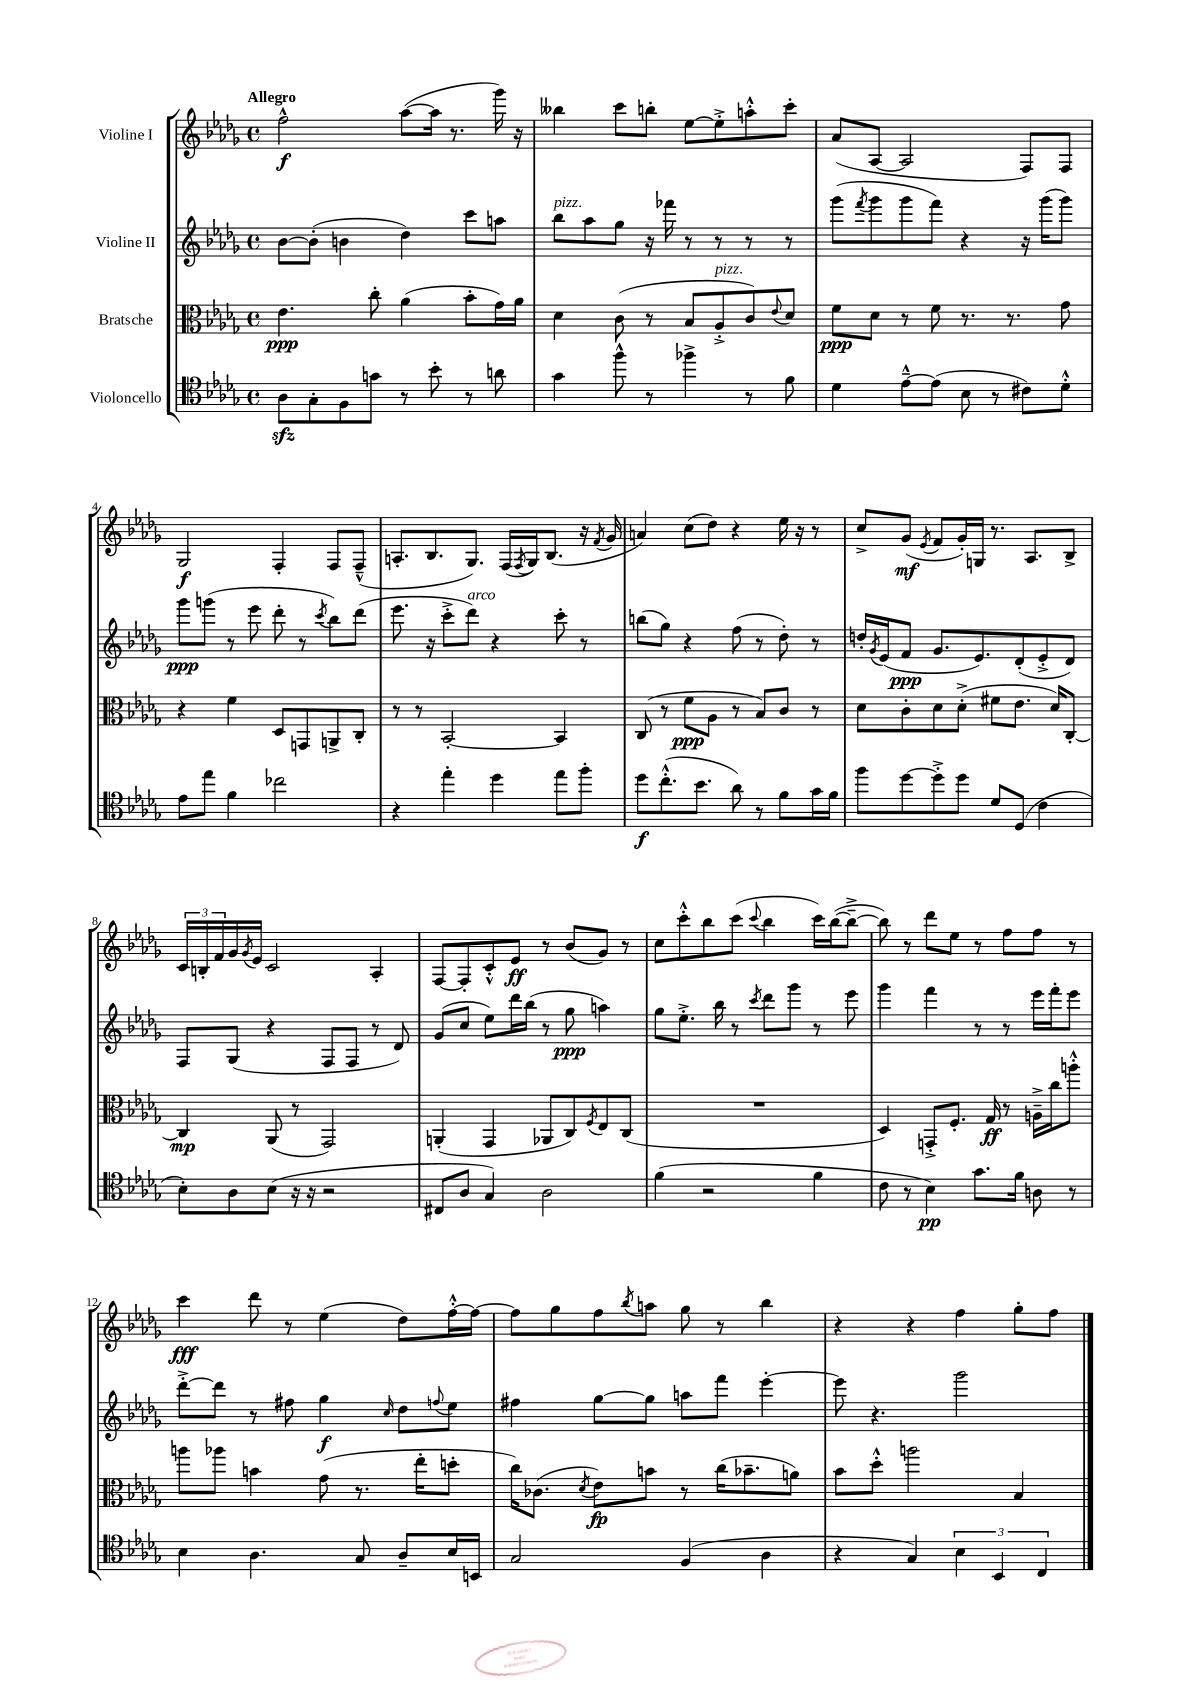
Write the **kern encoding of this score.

**kern	**dynam	**kern	**dynam	**kern	**dynam	**kern	**dynam
*part4	*part4	*part3	*part3	*part2	*part2	*part1	*part1
*staff4	*staff4	*staff3	*staff3	*staff2	*staff2	*staff1	*staff1
*I"Violoncello	*	*I"Bratsche	*	*I"Violine II	*	*I"Violine I	*
*clefC4	*	*clefC3	*	*clefG2	*	*clefG2	*
*k[b-e-a-d-g-]	*	*k[b-e-a-d-g-]	*	*k[b-e-a-d-g-]	*	*k[b-e-a-d-g-]	*
*M4/4	*	*M4/4	*	*M4/4	*	*M4/4	*
*met(c)	*	*met(c)	*	*met(c)	*	*met(c)	*
=1	=1	=1	=1	=1	=1	=1	=1
!	!	!	!	!	!	!LO:TX:a:B:t=Allegro	!
8A-zz\L	.	4.e-\	ppp	[8b-\L	.	2ff^^\	f
8G-'\	.	.	.	(8b-'\J]	.	.	.
8F\	.	.	.	4bn\	.	.	.
8gn\J	.	8cc'\	.	.	.	.	.
8r	.	(4a-\	.	4dd-\)	.	([8aa-\L	.
8b-'\	.	.	.	.	.	16aa-\Jk]	.
.	.	.	.	.	.	8.r	.
8r	.	8b-'\L	.	8ccc\L	.	.	.
8an\	.	16g-\L)	.	8aan\J	.	16ggg-\)	.
.	.	16a-\JJ	.	.	.	16r	.
=2	=2	=2	=2	=2	=2	=2	=2
!	!	!	!	!LO:TX:a:i:t=pizz.	!	!	!
4g-\	.	4d-\	.	8bb-\L	.	4bb--X\	.
.	.	.	.	8aa-\	.	.	.
8ff^^\	.	(8c\	.	8gg-\J	.	8ccc\L	.
8r	.	8r	.	16r	.	8bbn'\J	.
.	.	.	.	16fff-X\	.	.	.
4ff-X^\	.	8B-/L	.	8r	.	[8ee-\L	.
!	!	!LO:TX:a:i:t=pizz.	!	!	!	!	!
.	.	8A-'^/	.	8r	.	8ee-'^\]	.
8r	.	8c/)	.	8r	.	8aan'^^\	.
.	.	8qqe-/	.	.	.	.	.
8f\	.	8d-/J	.	8r	.	8ccc'\J	.
=3	=3	=3	=3	=3	=3	=3	=3
4d-\	.	8f\L	ppp	(8ggg-\L	.	(8a-/L	.
.	.	.	.	8qfff/	.	.	.
.	.	8d-\J	.	8ggg-\	.	[8A-/J	.
[8e-~^^\L	.	8r	.	8ggg-\	.	2A-/]	.
(8e-\J]	.	8f\	.	8fff\J)	.	.	.
8B-\	.	8.r	.	4r	.	.	.
8r	.	.	.	.	.	.	.
.	.	8.r	.	.	.	.	.
8c#X\L)	.	.	.	16r	.	8F/L)	.
.	.	.	.	(16ggg-\KL	.	.	.
8d-'^^\J	.	8g-\	.	8ggg-\J)	.	8F/J	.
!!LO:LB:g=z
=4	=4	=4	=4	=4	=4	=4	=4
8e-\L	.	4r	.	8ggg-\L	ppp	2G-/	f
8ee-\J	.	.	.	(8gggn\J	.	.	.
4f\	.	4f\	.	8r	.	.	.
.	.	.	.	8eee-\	.	.	.
2cc-X\	.	8D-/L	.	8ddd-'\	.	4F'/	.
.	.	8GGn/	.	8r	.	.	.
.	.	.	.	8qccc/	.	.	.
.	.	8AAn^/	.	8bb-\L)	.	8F/L	.
.	.	8C'/J	.	(8ddd-\J	.	(8F~^^/J	.
=5	=5	=5	=5	=5	=5	=5	=5
4r	.	8r	.	8.eee-\	.	8.An'/L	.
.	.	8r	.	.	.	.	.
.	.	.	.	16r	.	8.B-/	.
4ee-'\	.	[2BB-'/	.	8ccc'^\L	.	.	.
!	!	!	!	!LO:TX:a:i:t=arco	!	!	!
.	.	.	.	8ddd-\J)	.	8.G-/J)	.
4dd-\	.	.	.	4r	.	.	.
.	.	.	.	.	.	(16F/LL	.
.	.	.	.	.	.	8qF/	.
.	.	.	.	.	.	16G-/J)	.
.	.	.	.	.	.	(8.B-/J	.
8ee-\L	.	4BB-/]	.	8ccc'\	.	.	.
8ff'\J	.	.	.	8r	.	16r	.
.	.	.	.	.	.	8qf/	.
.	.	.	.	.	.	16g-/	.
=6	=6	=6	=6	=6	=6	=6	=6
8dd-\L	f	(8C/	.	(8bbn\L	.	4an/)	.
(8.cc'^^\	.	8r	.	8gg-\J)	.	.	.
.	.	8f\L	ppp	4r	.	(8cc\L	.
8.b-\J	.	.	.	.	.	.	.
.	.	8A-\J	.	.	.	8dd-\J)	.
8a-\)	.	8r	.	(8ff\	.	4r	.
8r	.	8B-/L)	.	8r	.	.	.
8f\L	.	8c/J	.	8dd-'\)	.	16ee-\	.
.	.	.	.	.	.	16r	.
16g-\L	.	8r	.	8r	.	8r	.
16f\JJ	.	.	.	.	.	.	.
=7	=7	=7	=7	=7	=7	=7	=7
8ff\L	.	8d-\L	.	16ddn'/LL	.	8cc^/L	.
.	.	.	.	8qg-/	.	.	.
.	.	.	.	(16e-/J	.	.	.
[8dd-\	.	8c'\	.	8f/J	ppp	(8g-/J	mf
.	.	.	.	.	.	8qe-/	.
8dd-'^\]	.	8d-\	.	8.g-/L	.	8f/L	.
8dd-\J	.	(8d-'^\J	.	.	.	16g-'/L)	.
.	.	.	.	8.e-/)	.	16Gn/JJ	.
8d-/L	.	8f#X\L	.	.	.	8.r	.
(8D-/J	.	8.e-\J	.	(8d-'/	.	.	.
.	.	.	.	.	.	8.A-/L	.
4c\	.	.	.	8e-'^/	.	.	.
.	.	16d-/KL)	.	.	.	.	.
.	.	[8C'/J	.	8d-/J)	.	8B-^/J	.
!!LO:LB:g=z
=8	=8	=8	=8	=8	=8	=8	=8
8B-'\L)	.	4C/]	mp	8F/L	.	24c/LL	.
.	.	.	.	.	.	24Bn'/	.
.	.	.	.	.	.	24f/	.
8A-\	.	.	.	(8G-/J	.	16g-/	.
.	.	.	.	.	.	8qg-/	.
.	.	.	.	.	.	16e-/JJ	.
(8B-\J	.	(8AA-/	.	4r	.	2c/	.
16r	.	8r	.	.	.	.	.
16r	.	.	.	.	.	.	.
2r	.	2GG-/)	.	8F/L	.	.	.
.	.	.	.	8F/J	.	.	.
.	.	.	.	8r	.	4A-'/	.
.	.	.	.	8d-/)	.	.	.
=9	=9	=9	=9	=9	=9	=9	=9
8C#X/L	.	(4AAn'/	.	(8g-/L	.	[8F/L	.
8A-/J	.	.	.	8cc/J	.	8F'/]	.
4G-/)	.	4GG-/	.	8ee-\L)	.	8c'^^/	.
.	.	.	.	16ddd-\L	.	8e-/J	ff
.	.	.	.	(16bb-\JJ	.	.	.
2A-\	.	8AA-X/L	.	8r	.	8r	.
.	.	8C/)	.	8gg-\	ppp	(8b-/L	.
.	.	8qF/	.	.	.	.	.
.	.	8E-/	.	4aan\)	.	8g-/J)	.
.	.	(8C/J	.	.	.	8r	.
=10	=10	=10	=10	=10	=10	=10	=10
(4f\	.	1r	.	8gg-\L	.	8cc\L	.
.	.	.	.	8.ee-'^\J	.	8ccc'^^\	.
2r	.	.	.	.	.	8bb-\	.
.	.	.	.	16bb-\	.	.	.
.	.	.	.	8r	.	(8ccc\J	.
.	.	.	.	8qccc/	.	8qqccc/	.
.	.	.	.	8ddd-\L	.	4bb-\	.
.	.	.	.	8ggg-\J	.	.	.
4f\	.	.	.	8r	.	16ccc\LL)	.
.	.	.	.	.	.	([16bb-\J	.
.	.	.	.	8eee-\	.	8bb-~^\J_	.
=11	=11	=11	=11	=11	=11	=11	=11
8c\	.	4D-/)	.	4ggg-\	.	8bb-\])	.
8r	.	.	.	.	.	8r	.
4B-\)	pp	8GGn'^/L	.	4fff\	.	8ddd-\L	.
.	.	8.F'/J	.	.	.	8ee-\J	.
8.g-\L	.	.	.	8r	.	8r	.
.	.	16G-/	ff	.	.	.	.
.	.	8r	.	8r	.	8ff\L	.
16f\Jk	.	.	.	.	.	.	.
8An\	.	16An~^\LL	.	16eee-\LL	.	8ff\J	.
.	.	16cc\J	.	16fff'\J	.	.	.
8r	.	8aan'^^\J	.	8eee-\J	.	8r	.
!!LO:LB:g=z
=12	=12	=12	=12	=12	=12	=12	=12
4B-\	.	8aan\L	.	[8ddd-'^\L	.	4ccc\	fff
.	.	8aa-X\J	.	8ddd-\J]	.	.	.
4.A-\	.	4bn\	.	8r	.	8ddd-\	.
.	.	.	.	8ff#X\	.	8r	.
.	.	(8g-\	.	4gg-\	f	(4ee-\	.
8G-/	.	8.r	.	.	.	.	.
.	.	.	.	16qqcc/	.	.	.
8A-~/L	.	.	.	8dd-\L	.	8dd-\L)	.
.	.	16ee-'\KL	.	.	.	.	.
.	.	.	.	8qqffn/	.	.	.
16B-/L	.	8ddn'\J	.	8ee-\J	.	[16ff'^^\L	.
16BBn/JJ	.	.	.	.	.	16ff\JJ_	.
=13	=13	=13	=13	=13	=13	=13	=13
2G-/	.	16cc\KL)	.	4ff#X\	.	8ff\L]	.
.	.	(8.c-X\J	.	.	.	.	.
.	.	.	.	.	.	8gg-\	.
.	.	8qd-/	.	.	.	.	.
.	.	8e-\L)	fp	[8gg-\L	.	8ff\	.
.	.	.	.	.	.	8qbb-/	.
.	.	8bn\J	.	8gg-\J]	.	8aan\J	.
(4F/	.	8r	.	8aan\L	.	8gg-\	.
.	.	(16cc\KL	.	8fff\J	.	8r	.
.	.	8.b-X~\	.	.	.	.	.
4A-\	.	.	.	[4eee-'\	.	4bb-\	.
.	.	8an\J)	.	.	.	.	.
=14	=14	=14	=14	=14	=14	=14	=14
4r	.	8b-\L	.	8eee-\]	.	4r	.
.	.	8dd-'^^\J	.	4.r	.	.	.
4G-/)	.	2aan\	.	.	.	4r	.
6B-\	.	.	.	2ggg-\	.	4ff\	.
6BB-/	.	.	.	.	.	.	.
.	.	4B-/	.	.	.	8gg-'\L	.
6C/	.	.	.	.	.	.	.
.	.	.	.	.	.	8ff\J	.
==	==	==	==	==	==	==	==
*-	*-	*-	*-	*-	*-	*-	*-
